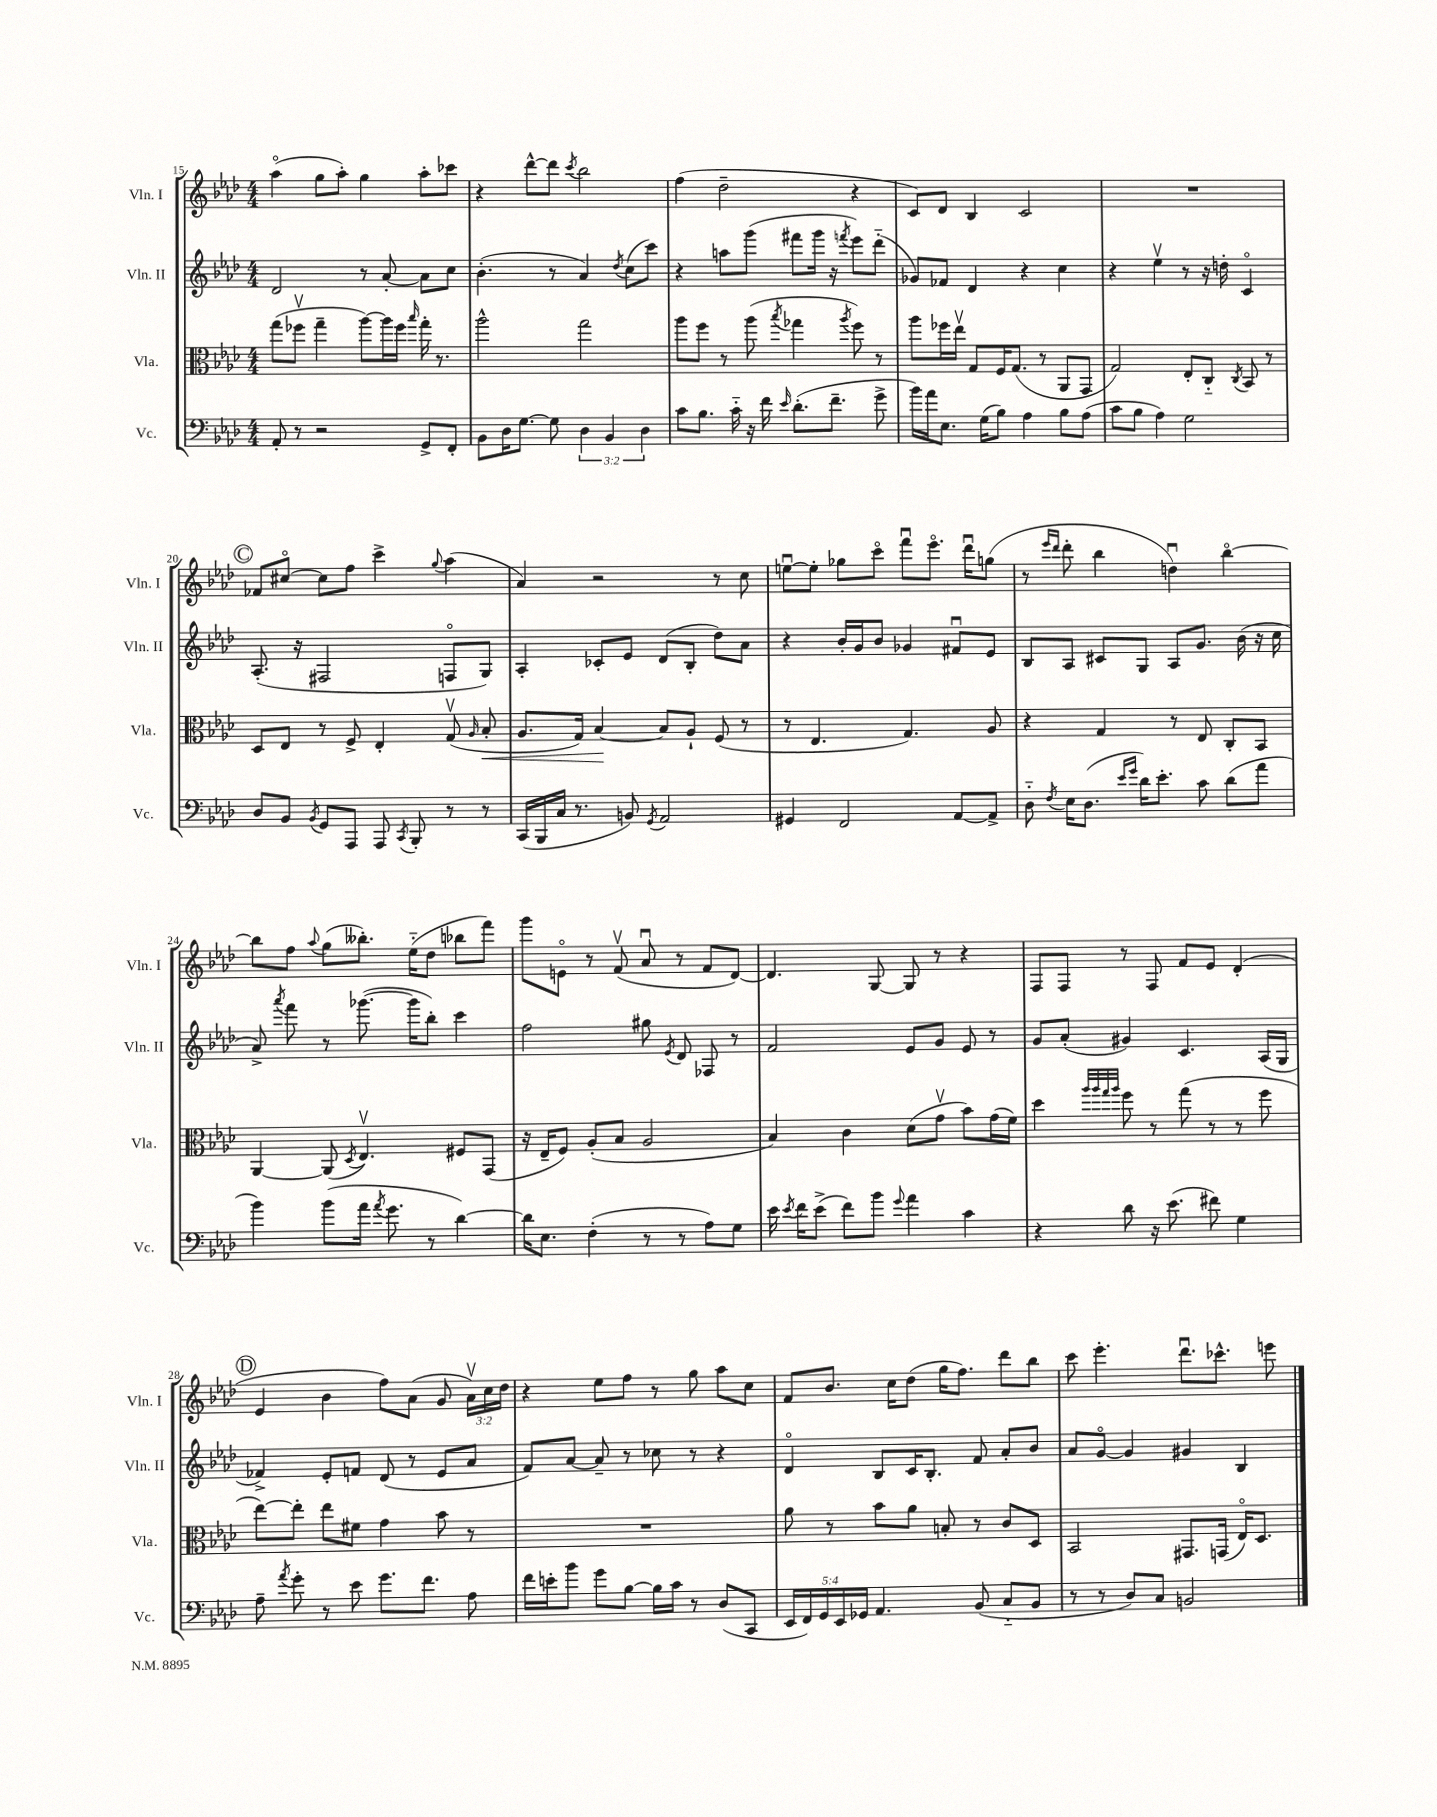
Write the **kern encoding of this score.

**kern	**kern	**kern	**kern
*staff4	*staff3	*staff2	*staff1
*clefF4	*clefC3	*clefG2	*clefG2
*k[b-e-a-d-]	*k[b-e-a-d-]	*k[b-e-a-d-]	*k[b-e-a-d-]
*M4/4	*M4/4	*M4/4	*M4/4
8AA-'/	(8gg\L	2d-/	(4aa-o\
8r	8ff-v\J	.	.
2r	4gg~\	.	8gg\L
.	.	.	8aa-'\J)
.	[8aa-\L)	8r	4gg\
.	16aa-\]L	[8a-'/	.
.	16ff-\JJ	.	.
.	16qqbb-/	.	.
8GG^/L	16gg'\	8a-\]L	8aa-'\L
.	8.r	.	.
8FF'/J	.	8cc\J	8ccc-\J
=	=	=	=
8BB-\L	2aa-^^\	(4.b-'\	4r
16D-\K	.	.	.
[8.G\J	.	.	.
.	.	.	[8ddd-^^\L
8G\]	.	8r	8ddd-\]J
.	.	.	8qccc/
6D-\	2gg\	4a-/)	2bb-\
6BB-/	.	.	.
.	.	8qdd-/	.
.	.	(8cc\L	.
6D-\	.	.	.
.	.	8ccc\J)	.
=	=	=	=
8c\L	8aa-\L	4r	(4ff\
8.B-\J	8ff\J	.	.
.	8r	8aa\L	2dd-~\
16c'~\	.	.	.
16r	(8aa-\	(8ggg\J	.
16f\	.	.	.
16qqe-/	8qbb-/	.	.
(8.d-'\L	4gg-\	8fff#\L	.
.	.	16ggg\Jk	.
8.f~\J	.	16r	.
.	8qaa-/	8qfff/	.
.	8ff\)	8eee-\L)	4r
8g^\	8r	(8ddd-'~\J	.
=	=	=	=
16b-\LL)	8aa-\L	8g-/L)	8c/L)
16a-\J	.	.	.
8.E-\J	16ff-\L	8f-/J	8d-/J
.	16ee-v\JJ	.	.
.	8G/L	4d-/	4B-/
(16G\LK	.	.	.
8B-\J)	16F/K	.	.
.	(8.G/J	.	.
4A-\	.	4r	2c/
.	8r	.	.
8B-\L	8AA-/L	4cc\	.
(8A-\J	8GG/J	.	.
=	=	=	=
8c\L	2G/)	4r	1r
8B-\J	.	.	.
4A-\)	.	4ee-v\	.
2G\	8E-'/L	8r	.
.	8C'~/J	16r	.
.	.	16dd'\	.
.	8qC/	.	.
.	8BB-/	4co/	.
.	8r	.	.
=	=	=	=
8D-/L	8D-/L	(8.A-'/	8f-/L
8BB-/J	8E-/J	.	[8cc#o/J
.	.	16r	.
8qBB-/	.	.	.
8GG/L	8r	2F#/	8cc#\]L
8AAA-/J	8F^/	.	8ff\J
8AAA-/	4E-'/	.	4ccc^\
8qCC/	.	.	.
8BBB-'/	.	.	.
.	.	.	8qqgg/
8r	(8Gv/	8Fo/L	(4aa-\
.	16qqA-/	.	.
8r	8B-'/	8G/J)	.
=	=	=	=
(16CC/LL	8.A-/L	4A-'/	4a-/)
16BBB-/	.	.	.
16C/JJ	.	.	.
8.r	16G/Jk)	.	.
.	[4B-/	8c-'/L	2r
8BB/)	.	8e-/J	.
8qGG/	.	.	.
2AA-/	8B-/]L	(8d-/L	.
.	8A-`/J	8B-'/J	.
.	(8F/	8dd-\L)	8r
.	8r	8a-\J	8cc\
=	=	=	=
4GG#/	8r	4r	[8eeu\L
.	4.E-/	.	8ee'\]J
2FF/	.	16b-'/LL	8gg-\L
.	.	16g/J	.
.	.	8b-/J	8ccco\J
.	4.G/)	4g-/	8fffu\L
.	.	.	8.eee-o\J
[8AA-/L	.	8f#u/L	.
.	.	.	16ddd-u\LK
8AA-^/]J	8A-/	8e-/J	(8gg\J
=	=	=	=
8D-'~\	4r	8B-/L	8r
.	.	.	16qqeee-/LL
8qF/	.	.	16qqddd-/JJ
16E-\LK	.	8A-/J	8ddd-'\
(8.D-\J	.	.	.
.	4G/	8c#/L	4bb-\
16qqe-/LL	.	.	.
16qqg/JJ	.	.	.
16d-\LK)	.	8G/J	.
8.e-'\J	.	.	.
.	8r	8A-/L	4ddu\)
8c\	8E-/	8.g/J	.
(8d-\L	8C'/L	.	[4bb-o\
.	.	(16b-\	.
8a-\J	8BB-/J	16r	.
.	.	16cc\	.
=	=	=	=
4b-\)	[4AA-/	8a-^/)	8bb-\]L
.	.	8qaaa-/	.
.	.	8fff\	8ff\J
.	.	.	8qqaa-/
(8b-\L	(8AA-/]	8r	(8gg\L
.	8qD-/	.	.
16a-\Jk	4.E-v/)	([8.ggg-\	8.bb--'\J)
8qa-/	.	.	.
8.g\	.	.	.
.	.	16ggg-\]LK	(16ee-'~\LK
8r	.	8bb-'\J)	8dd-\J
[4d-\)	8F#/L	4ccc\	8bb-\L
.	(8GG/J	.	8fff\J)
=	=	=	=
16d-\]LK	16r	2ff\	8ggg\L
8.E-\J	16E-~/LK	.	.
.	8F/J)	.	8eo\J
(4F'\	(8A-'/L	.	8r
.	8B-/J	.	(8fv/
8r	2A-/	8gg#\	8a-u/
.	.	8qe-/	.
8r	.	8d-/	8r
8A-\L)	.	8F-/	8f/L
8G\J	.	8r	[8d-/J)
=	=	=	=
16e-\	4B-/)	2f/	4.d-/]
8qe-/	.	.	.
16f\LK	.	.	.
(8e-^\J	.	.	.
8f\L)	4c\	.	.
8b-\J	.	.	[8G/
8qqg/	.	.	.
4a-\	(8d-\L	8e-/L	8G/]
.	8gv\J	8g/J	8r
4c\	8b-\L)	8e-/	4r
.	(16g\L	8r	.
.	16f\JJ)	.	.
=	=	=	=
4r	4dd-\	8g/L	8F/L
.	.	(8a-'/J	8F/J
.	32qqaa-/LLL	.	.
.	32qqaa-/	.	.
.	32qqgg/	.	.
.	32qqaa-/JJJ	.	.
8d-\	8ff\	4g#/)	8r
16r	8r	.	8F/
(8.e-\	.	.	.
.	(8gg\	4.c/	8f/L
8f#\)	8r	.	8e-/J
4G\	8r	.	(4d-'/
.	8ff\	(16A-/LL	.
.	.	16G/JJ	.
=	=	=	=
8A-~\	[8ee-\L)	4f-^/)	4e-/
8qa-/	.	.	.
8g'\	8ee-'\]J	.	.
8r	8ee-\L	8e-'/L	4b-\
8e-\	8f#\J	8f/J	.
8.g\L	4g\	(8d-/	8ff\L)
.	.	8r	(8a-\J
8.f\J	.	.	.
.	8b-\	8e-/L	8g/
8A-\	8r	8a-/J	24a-v\LL)
.	.	.	24cc\
.	.	.	24dd-\JJ
=	=	=	=
16f\LL	1r	8f/L)	4r
16e'\J	.	.	.
8b-\J	.	[8a-/J	.
8g\L	.	8a-~/]	8ee-\L
[8B-\J	.	8r	8ff\J
16B-\]LL	.	8cc-\	8r
16c\JJ	.	.	.
8r	.	8r	8gg\
(8D-/L	.	4r	8aa-\L
8CC/J	.	.	8cc\J
=	=	=	=
20EE-/LL	8a-\	4d-o/	8f/L
20FF/)	.	.	.
20GG/	.	.	.
.	8r	.	8.b-/J
20EE-/	.	.	.
20GG-/JJ	.	.	.
4.AA-/	8b-\L	8B-/L	.
.	.	.	16cc\LK
.	8a-\J	16c/K	(8dd-\J
.	.	8.B-'/J	.
.	8B'/	.	16gg\LK
.	.	.	8.ff\J)
(8BB-/	8r	8f/	.
8C'~/L	8c/L	8a-'/L	8ddd-\L
8BB-/J	8D-/J	8b-/J	8bb-\J
=	=	=	=
8r	2BB-/	8a-/L	8ccc\
8r	.	[8go/J	4.eee-'\
8D-/L)	.	4g/]	.
8C/J	.	.	.
2BB/	8.GG#/L	4g#/	8.ddd-u\L
.	(16GG/Jk	.	8.ccc-^^\J
.	16E-o/LK)	4B-/	.
.	8.D-/J	.	.
.	.	.	8eee\
==	==	==	==
*-	*-	*-	*-
